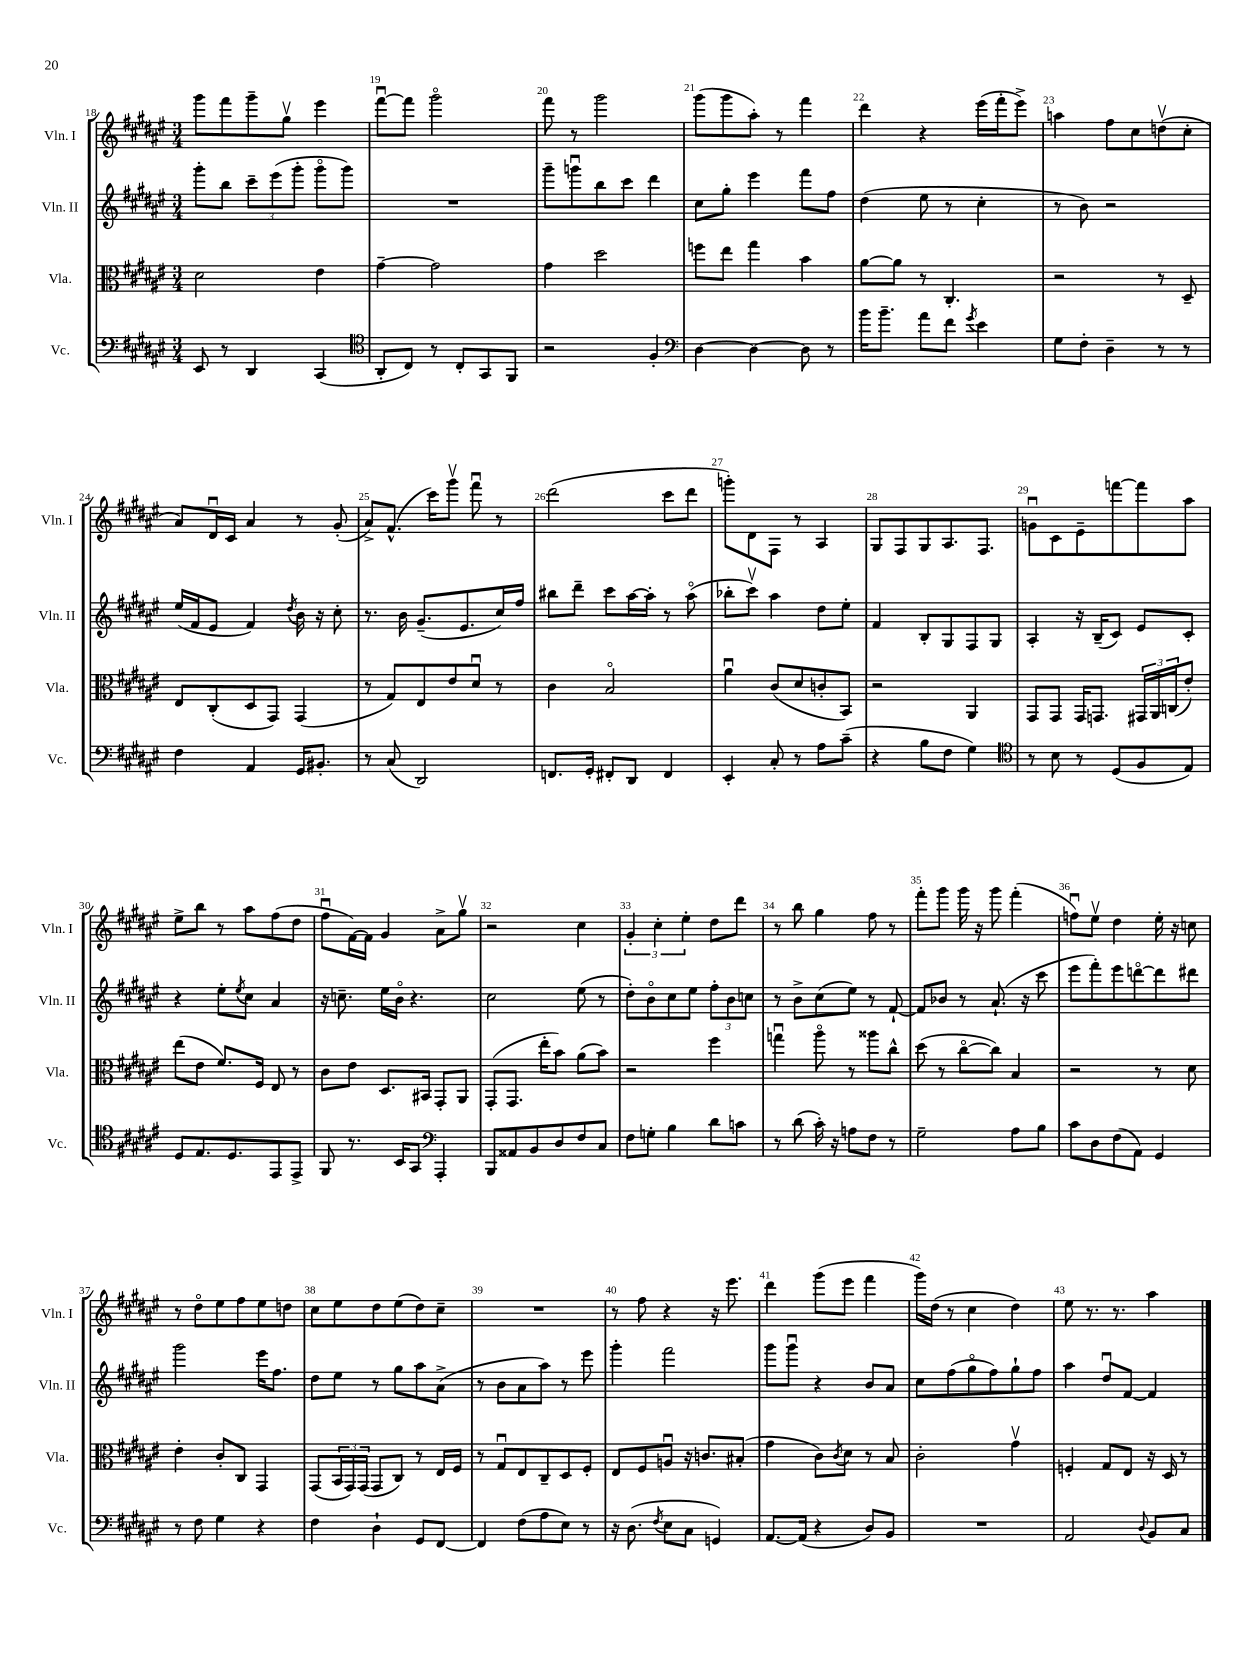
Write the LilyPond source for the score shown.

<<
\new StaffGroup <<
\new Staff = "s0" \with { instrumentName = "Vln. I" shortInstrumentName = "Vln. I" } {
    \clef treble \key fis \major \numericTimeSignature \time 3/4
    gis'''8 fis'''8 gis'''8-- gis''8\upbow eis'''4 |
    fis'''8~\downbow fis'''8 gis'''2\flageolet |
    fis'''8 r8 gis'''2 |
    gis'''8( gis'''8 ais''8-.) r8 fis'''4 |
    dis'''4 r4 eis'''16( fis'''16-. eis'''8->) |
    a''4 fis''8 cis''8 d''8\upbow( cis''8-. |
    ais'8) dis'16\downbow cis'16 ais'4 r8 gis'8-.( |
    ais'8->) fis'8.-^( cis'''16) gis'''8\upbow fis'''8\downbow r8 |
    dis'''2( cis'''8 dis'''8 |
    g'''8-.) dis'8 fis8 r8 ais4 |
    gis8 fis8 gis8 ais8. fis8. |
    g'8\downbow cis'8 eis'8-- f'''8~ f'''8 ais''8 |
    eis''8-> b''8 r8 ais''8 fis''8( dis''8 |
    fis''8\downbow fis'16~) fis'16 gis'4 ais'8-> gis''8\upbow |
    r2 cis''4 |
    \tuplet 3/2 { gis'4-. cis''4-. eis''4-. } dis''8 dis'''8 |
    r8 b''8 gis''4 fis''8 r8 |
    fis'''8-. gis'''8 gis'''16 r16 gis'''8 fis'''4-.( |
    f''8\downbow) eis''8\upbow dis''4 eis''16-. r16 c''8 |
    r8 dis''8\flageolet eis''8 fis''8 eis''8 d''8 |
    cis''8 eis''8 dis''8 eis''8( dis''8) cis''8-- |
    R2. |
    r8 fis''8 r4 r16 eis'''8. |
    dis'''4 gis'''8( eis'''8 fis'''4 |
    gis'''16) dis''16( r8 cis''4 dis''4) |
    eis''8 r8. r8. ais''4 \bar "|." |
}
\new Staff = "s1" \with { instrumentName = "Vln. II" shortInstrumentName = "Vln. II" } {
    \clef treble \key fis \major \numericTimeSignature \time 3/4
    gis'''8-. b''8 \tuplet 3/2 { cis'''8-- eis'''8( gis'''8-. } gis'''8\flageolet gis'''8) |
    R2. |
    gis'''8-- g'''8\downbow b''8 cis'''8 dis'''4 |
    cis''8 gis''8-. eis'''4 fis'''8 fis''8 |
    dis''4( eis''8 r8 cis''4-. |
    r8 b'8) r2 |
    eis''16( fis'16 eis'8 fis'4) \acciaccatura { dis''8 } b'16 r16 cis''8-. |
    r8. b'16 gis'8.--( eis'8. cis''16) fis''16 |
    bis''8 dis'''8-- cis'''8 ais''16~ ais''16-. r8 ais''8\flageolet( |
    bes''8-. cis'''8\upbow) ais''4 dis''8 eis''8-. |
    fis'4 b8-. gis8 fis8 gis8 |
    ais4-. r16 b16--( cis'8) eis'8 cis'8-. |
    r4 eis''8-. \acciaccatura { eis''8 } cis''8 ais'4 |
    r16 c''8.-- eis''16 b'16\flageolet r4. |
    cis''2 eis''8( r8 |
    dis''8-.) b'8\flageolet cis''8 eis''8 \tuplet 3/2 { fis''8-. b'8 c''8 } |
    r8 b'8-> cis''8( eis''8) r8 fis'8~-! |
    fis'8 bes'8 r8 ais'8.-!( r16 cis'''8 |
    eis'''8 fis'''8-.) eis'''8 d'''8~\flageolet d'''8 dis'''8 |
    gis'''2 eis'''16 fis''8. |
    dis''8 eis''8 r8 gis''8 ais''8 ais'8->( |
    r8 b'8 ais'8 ais''8) r8 eis'''8 |
    gis'''4-. fis'''2 |
    gis'''8 gis'''8\downbow r4 b'8 ais'8 |
    cis''8 fis''8( gis''8\flageolet fis''8) gis''8-! fis''8 |
    ais''4 dis''8\downbow fis'8~ fis'4 \bar "|." |
}
\new Staff = "s2" \with { instrumentName = "Vla." shortInstrumentName = "Vla." } {
    \clef alto \key fis \major \numericTimeSignature \time 3/4
    dis'2 eis'4 |
    gis'4~-- gis'2 |
    gis'4 dis''2 |
    f''8 eis''8 gis''4 b'4 |
    ais'8~ ais'8 r8 cis4.-. |
    r2 r8 dis8-- |
    eis8 cis8-.( dis8 gis,8) gis,4( |
    r8 gis8) eis8 eis'8 dis'8\downbow r8 |
    cis'4 b2\flageolet |
    ais'4\downbow cis'8( dis'8 c'8-. b,8) |
    r2 ais,4 |
    gis,8 gis,8 gis,16 g,8. \tuplet 3/2 { gis,16 ais,16 c16( } eis'8-.) |
    eis''8( eis'8 fis'8.) fis16 eis8 r8 |
    cis'8 eis'8 dis8. bis,16 gis,8-. ais,8 |
    gis,8-.( gis,8. eis''16-. b'8) ais'8( b'8) |
    r2 fis''4 |
    g''4\downbow ais''8\flageolet r8 aisis''8 cis''8-^ |
    dis''8( r8 cis''8~\flageolet cis''8) b4 |
    r2 r8 dis'8 |
    eis'4-. cis'8-. cis8 gis,4 |
    gis,8( \tuplet 3/2 { b,16 gis,16) gis,16( } gis,8 cis8) r8 eis16 fis16 |
    r8 gis8\downbow eis8 cis8-- dis8 fis8-. |
    eis8 fis8 a8\downbow r16 c'8. bis8-.( |
    gis'4 cis'8) \acciaccatura { cis'8 } dis'8 r8 b8 |
    cis'2-. gis'4\upbow |
    f4-. gis8 eis8 r16 dis16 r8 \bar "|." |
}
\new Staff = "s3" \with { instrumentName = "Vc." shortInstrumentName = "Vc." } {
    \clef bass \key fis \major \numericTimeSignature \time 3/4
    eis,8 r8 dis,4 cis,4( |
    \clef tenor ais,8-. cis8) r8 cis8-. gis,8 fis,8 |
    r2 fis4-. |
    \clef bass dis4~ dis4~ dis8 r8 |
    b'16 b'8.-- ais'8 fis'8 \acciaccatura { gis'8 } eis'4 |
    gis8 fis8-. dis4-- r8 r8 |
    fis4 ais,4 gis,16 bis,8.-. |
    r8 cis8( dis,2) |
    f,8. gis,16-. fis,8-. dis,8 fis,4 |
    eis,4-. cis8-. r8 ais8 cis'8--( |
    r4 b8 fis8 gis4) |
    \clef tenor r8 b8 r8 dis8( fis8 eis8) |
    dis8 eis8. dis8. eis,8 eis,8-> |
    fis,8 r8. b,16 gis,8 \clef bass ais,,4-. |
    b,,8 aisis,8 b,8 dis8 fis8 cis8 |
    fis8 g8-. b4 dis'8 c'8 |
    r8 dis'8( cis'16-.) r16 a8 fis8 r8 |
    gis2-- ais8 b8 |
    cis'8 dis8 fis8( ais,8) gis,4 |
    r8 fis8 gis4 r4 |
    fis4 dis4-! gis,8 fis,8~ |
    fis,4 fis8( ais8 eis8) r8 |
    r16 dis8.( \acciaccatura { fis8 } eis8 cis8 g,4) |
    ais,8.~ ais,16( r4 dis8) b,8 |
    R2. |
    ais,2 \appoggiatura { dis8 } b,8 cis8 \bar "|." |
}
>>
>>
\layout { \context { \Score currentBarNumber = #18 \override BarNumber.break-visibility = ##(#f #t #t) barNumberVisibility = #all-bar-numbers-visible } }
